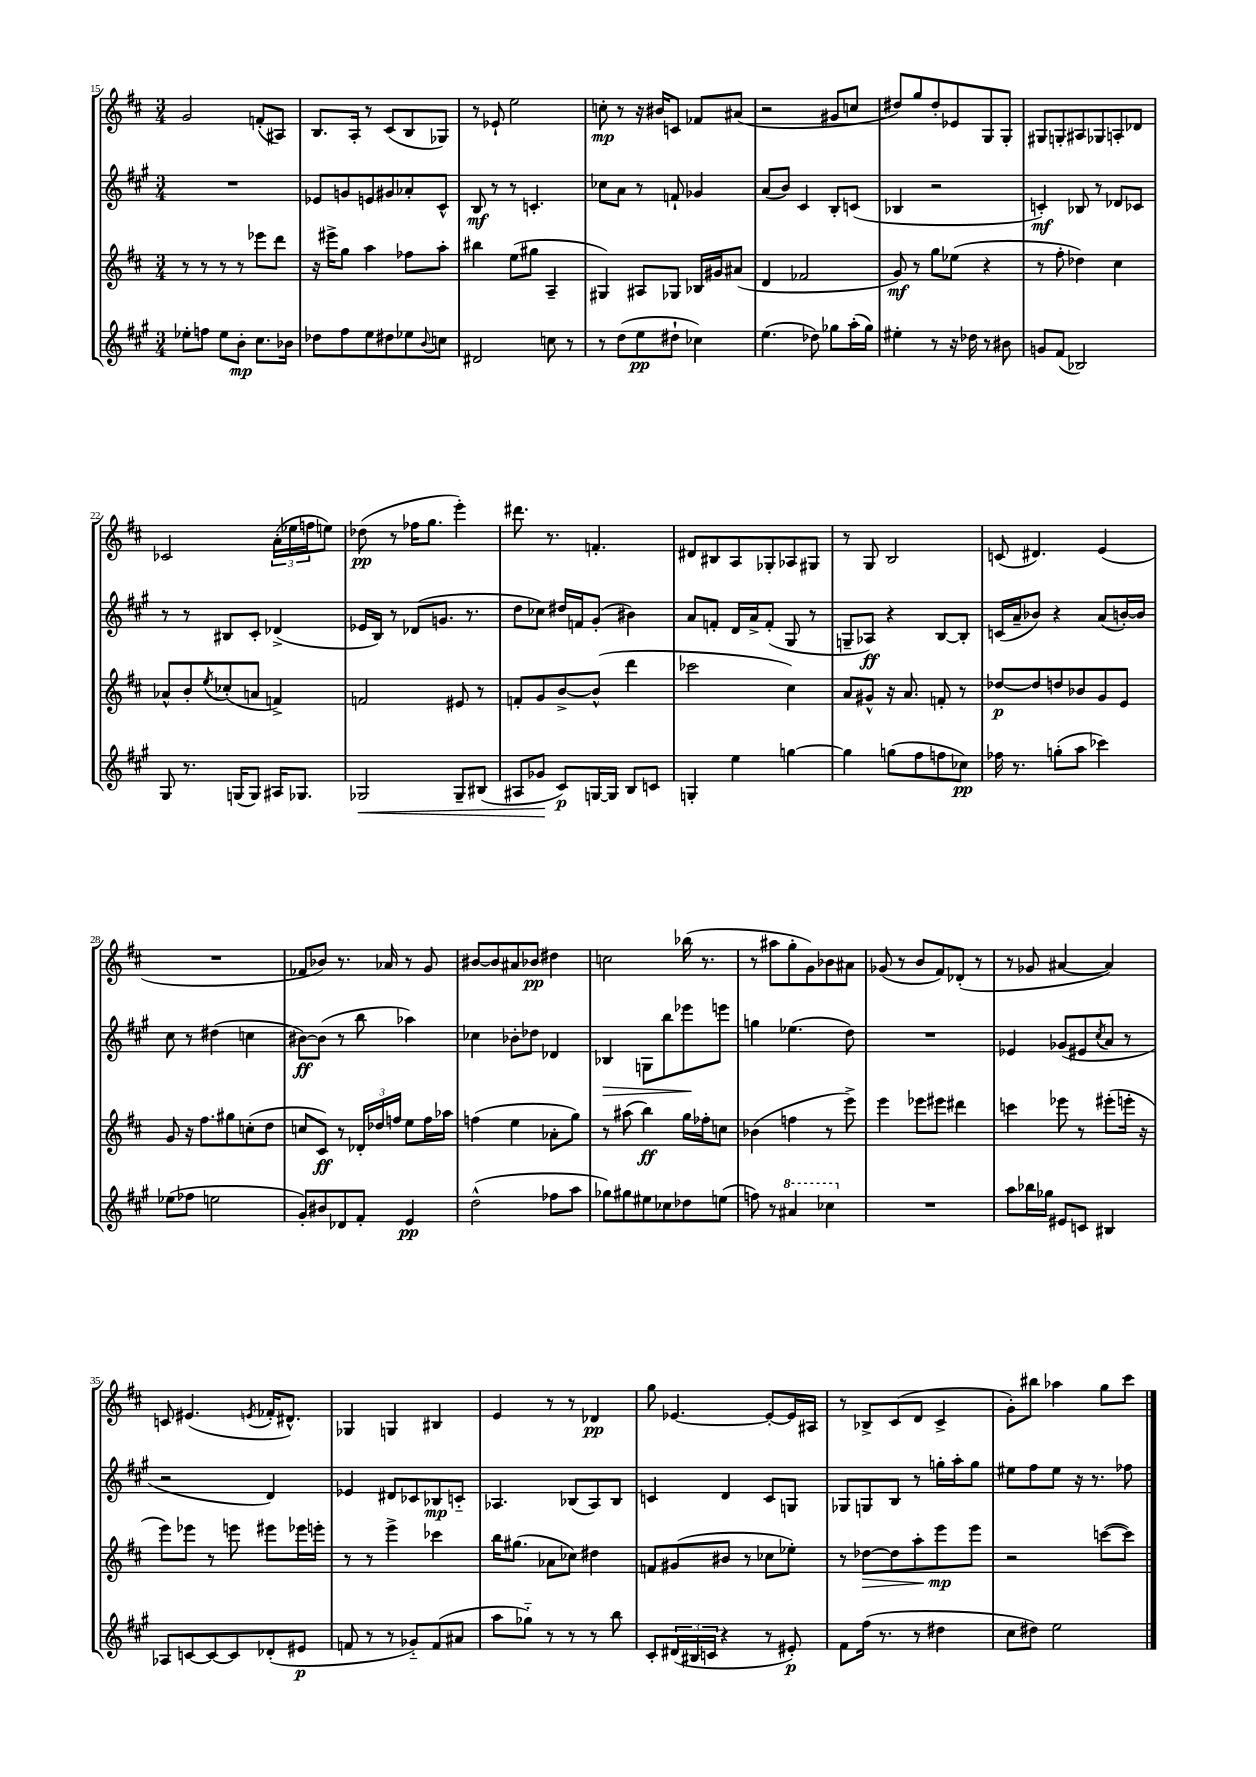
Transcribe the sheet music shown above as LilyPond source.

<<
\new StaffGroup <<
\new Staff = "s0" {
    \clef treble \key d \major \numericTimeSignature \time 3/4
    g'2 f'8-.( ais8) |
    b8. a16-. r8 cis'8( b8 ges8) |
    r8 ees'8-! e''2 |
    c''8-.\mp r8 r16 bis'16 c'8 fes'8 ais'8( |
    r2 gis'8 c''8 |
    dis''8) g''8 dis''8-. ees'8 g8 g8-. |
    gis8 g8-. ais8 ges8 a8-. des'8 |
    ces'2 \tuplet 3/2 { a'16-.( ees''16 f''16 } e''8) |
    des''8\pp( r8 fes''16 g''8. e'''4-.) |
    dis'''8. r8. f'4.-. |
    dis'8 bis8 a8 ges8-. aes8 gis8 |
    r8 g8 b2 |
    c'8( dis'4.) e'4( |
    R2. |
    fes'8 bes'8) r8. aes'16 r8 g'8 |
    bis'8~ bis'8 ais'8 bes'8\pp dis''4 |
    c''2 bes''16( r8. |
    r8 ais''8 g''8-. g'8) bes'8 ais'8 |
    ges'8( r8 b'8 fis'8) des'8-.( r8 |
    r8 ges'8 ais'4~ ais'4) |
    c'8 eis'4.( \acciaccatura { e'8 } fes'16-. dis'8.-^) |
    ges4 g4 bis4 |
    e'4 r8 r8 des'4\pp |
    g''8 ees'4.~ ees'8~-. ees'16 ais16 |
    r8 bes8-> cis'8( d'8 cis'4-> |
    g'8-.) bis''8 aes''4 g''8 cis'''8 \bar "|." |
}
\new Staff = "s1" {
    \clef treble \key a \major \numericTimeSignature \time 3/4
    R2. |
    ees'8 g'8 e'8 gis'8 aes'8-. cis'8-^ |
    b8\mf r8 r8 c'4.-. |
    ces''8 a'8 r8 f'8-! ges'4 |
    a'8( b'8) cis'4 b8-. c'8( |
    bes4 r2 |
    c'4-.\mf) bes8 r8 des'8 ces'8 |
    r8 r8 bis8 cis'8-. des'4->( |
    ees'16 b16) r8 des'8( g'8. r8. |
    d''8 ces''8) dis''16 f'16 gis'8-.( bis'4) |
    a'8 f'8-. d'16 a'16-> f'8-.( gis8 r8 |
    g8-- aes8\ff) r4 b8~ b8-. |
    c'16( a'16-- bes'8) r4 a'8( b'16~-.) b'16 |
    cis''8 r8 dis''4( c''4 |
    bis'8~\ff) bis'8( r8 b''8 aes''4) |
    ces''4 bes'8-. des''8 des'4 |
    bes4\> g8 b''8 ees'''8\! e'''8 |
    g''4 ees''4.( d''8) |
    R2. |
    ees'4 ges'8( eis'8 \acciaccatura { cis''8 } a'8 r8 |
    r2 d'4) |
    ees'4 dis'8 ces'8 bes8\mp c'8-_ |
    aes4. bes8( aes8) bes8 |
    c'4 d'4 c'8 g8 |
    ges8 g8 b8 r8 g''16-. a''16-. g''8 |
    eis''8 fis''8 eis''8 r16 r8. fes''8 \bar "|." |
}
\new Staff = "s2" {
    \clef treble \key d \major \numericTimeSignature \time 3/4
    r8 r8 r8 r8 ees'''8 d'''8 |
    r16 eis'''16-> g''8 a''4 fes''8 a''8-. |
    bis''4 e''8( gis''8 a4-- |
    gis4) ais8 ges8 bes16 gis'16 ais'8( |
    d'4 fes'2 |
    g'8\mf) r8 g''8 ees''8( r4 |
    r8 fis''8-. des''4) cis''4 |
    aes'8-^ b'8-. \acciaccatura { e''8 } ces''8-.( a'8 f'4->) |
    f'2 eis'8 r8 |
    f'8-. g'8 b'8~-> b'8-^( d'''4 |
    ces'''2 cis''4) |
    a'8 gis'8-^ r16 a'8. f'8-. r8 |
    des''8~\p des''8 d''8 bes'8 g'8 e'8 |
    g'8 r16 fis''8. gis''8 c''8-.( d''8 |
    c''8 cis'8\ff) r8 \tuplet 3/2 { des'16-. des''16 f''16 } e''8 f''16 aes''16 |
    f''4( e''4 aes'8-. g''8) |
    r8 ais''8( b''4\ff) g''16 fes''16-. c''8 |
    bes'4( f''4 r8 e'''8->) |
    e'''4 ees'''8 eis'''8 dis'''4 |
    c'''4 ees'''8 r8 eis'''8-.( e'''16-. r16 |
    e'''8) ees'''8 r8 e'''8 eis'''8 ees'''16 e'''16-. |
    r8 r8 e'''4-> ces'''4 |
    b''16 gis''8.( aes'8 ces''8) dis''4 |
    f'8 gis'8( bis'8 r8 ces''8 ees''8-.) |
    r8 des''8~\> des''8 a''8-. e'''8\mp\! e'''8 |
    r2 c'''8~( c'''8) \bar "|." |
}
\new Staff = "s3" {
    \clef treble \key a \major \numericTimeSignature \time 3/4
    ees''8-. f''8 ees''8 b'8-.\mp cis''8. bes'16 |
    des''8 fis''8 e''8 dis''8 ees''8 \appoggiatura { b'8 } c''8 |
    dis'2 c''8 r8 |
    r8 d''8( e''8\pp dis''8-! ces''4) |
    e''4.( des''8) ges''8 a''16-.( ges''16) |
    eis''4-. r8 r16 des''16 r8 bis'8 |
    g'8 fis'8( bes2) |
    gis8 r8. g16( g8) ais16 ges8. |
    ges2\< ges8-- bis8( |
    ais8 ges'8\! cis'8\p) g16~ g16 b8 c'8 |
    g4-. e''4 g''4~ |
    g''4 g''8( fis''8 f''8 ces''8\pp) |
    fes''16 r8. g''8-.( a''8 ces'''4) |
    ees''8( fes''8 e''2 |
    gis'8-.) bis'8 des'8 fis'8-. e'4\pp |
    d''2-^( fes''8 a''8 |
    ges''8) gis''8 eis''8 ces''8 des''8 e''8( |
    f''8) r8 \ottava #1 ais''4 ces'''4 \ottava #0 |
    R2. |
    a''8 bes''16 ges''16 eis'8 c'8 bis4 |
    aes8 c'8~ c'8~ c'8 des'8-.( eis'8\p |
    f'8 r8 r8 ges'8-_) f'8( ais'8 |
    a''8 ges''8-_) r8 r8 r8 b''8 |
    cis'8-. \tuplet 3/2 { dis'16( bis16 c'16 } r4 r8 eis'8-.\p) |
    fis'8 fis''16( r8. r8 dis''4 |
    cis''8 dis''8) e''2 \bar "|." |
}
>>
>>
\layout { \context { \Score currentBarNumber = #15 } }
